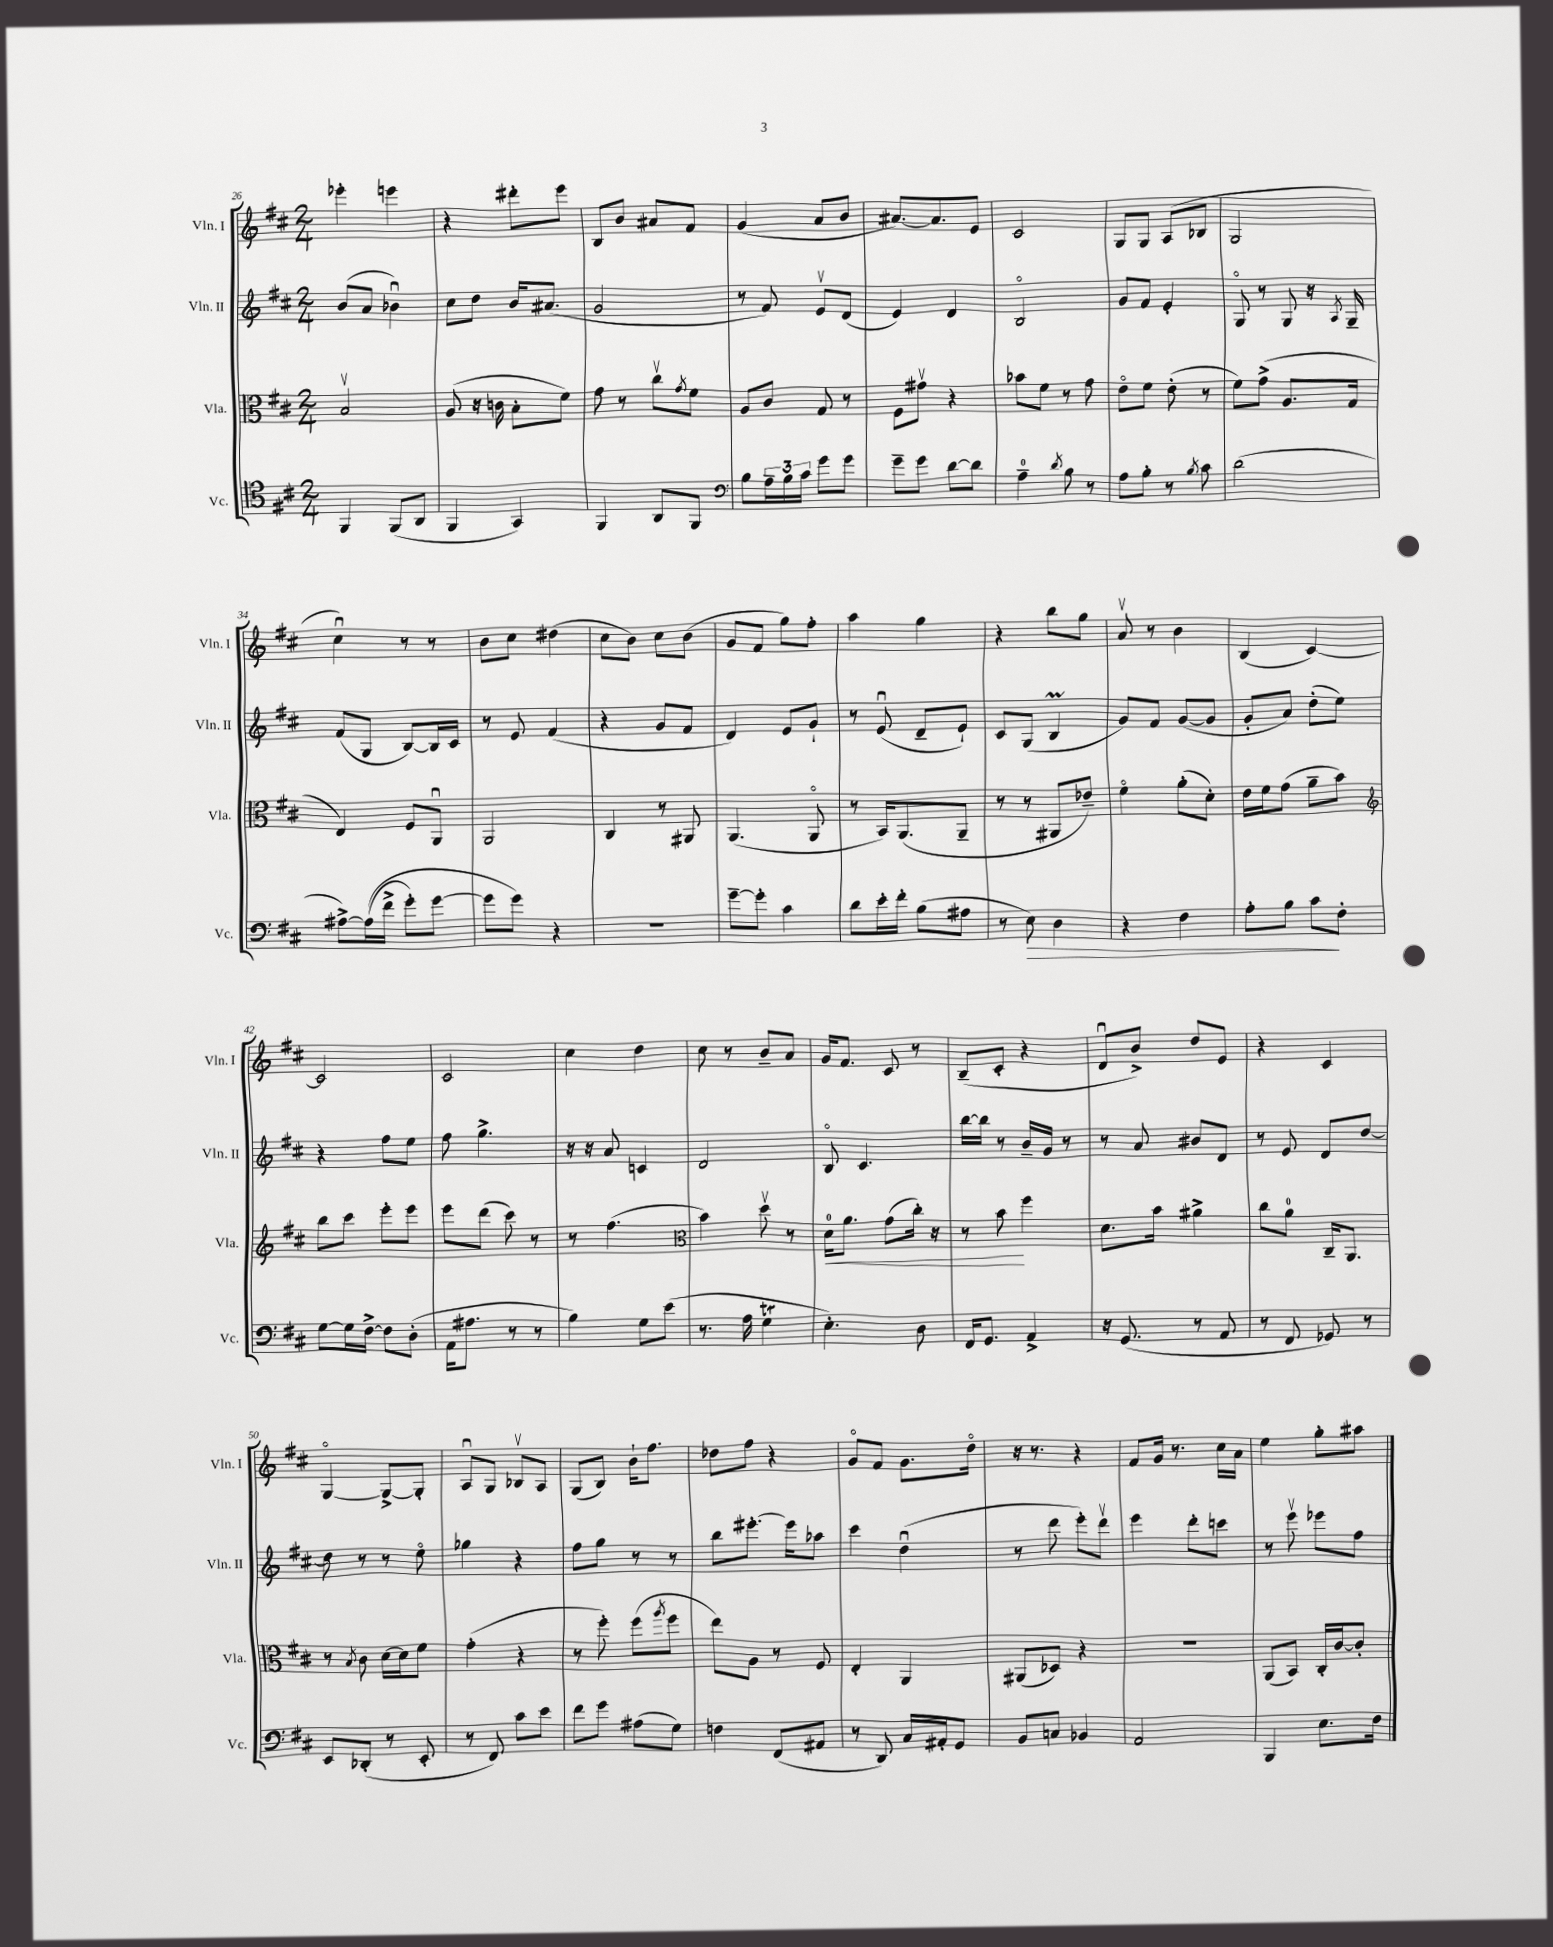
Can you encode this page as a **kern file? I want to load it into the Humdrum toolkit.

**kern	**kern	**kern	**kern
*staff4	*staff3	*staff2	*staff1
*clefC4	*clefC3	*clefG2	*clefG2
*k[f#c#]	*k[f#c#]	*k[f#c#]	*k[f#c#]
*M2/4	*M2/4	*M2/4	*M2/4
4FF#	2Bv	(8b	4eee-'
.	.	8a	.
(8FF#	.	4b-u)	4eee
8AA	.	.	.
=	=	=	=
4FF#	(8A	8cc#	4r
.	16r	8dd	.
.	16c	.	.
4GG)	8B'	16b	8ddd#'
.	.	(8.a#	.
.	8f#)	.	8eee
=	=	=	=
4FF#	8g	2g	8B
.	8r	.	8b
8AA	8cc#v	.	8a#
.	8qg	.	.
8FF#	8f#	.	8f#
=	=	=	=
*clefF4	*	*	*
8B	8A	8r	(4g
24A~	8c#	8f#)	.
24B	.	.	.
24c#	.	.	.
8g	8G	8ev	8a
8g	8r	(8d	8b
=	=	=	=
8g~	8F#	4e)	[8.a#)
8g	8g#v	.	.
.	.	.	8.a#]
[8d	4r	4d	.
8d]	.	.	8e
=	=	=	=
4A~	8b-	2Bo	2c#
.	8f#	.	.
8qd	.	.	.
8B	8r	.	.
8r	8g	.	.
=	=	=	=
8A	8eo	8g	8G
8B'	8f#	8f#	8G
8r	(8e'	4e'	(8A
8qB	.	.	.
8c#	8r	.	8B-
=	=	=	=
(2d	8f#)	8Go	2G
.	(8g^	8r	.
.	8.A	8G	.
.	.	16r	.
.	.	8qA	.
.	16G	16G~	.
=	=	=	=
[8A#^)	4E)	(8f#	4cc#u)
&((16A#]	.	8G	.
16f#^	.	.	.
8g')	8F#	[8B)	8r
[8g	8AAu	16B]	8r
.	.	16c#	.
=	=	=	=
8g]	2AA	8r	8b
8g&)	.	8e	8cc#
4r	.	(4f#	(4dd#
=	=	=	=
2r	4C#	4r	8cc#
.	.	.	8b)
.	8r	8g	8cc#
.	8AA#	8f#	(8b
=	=	=	=
[8g~	(4.AA	4d)	8g
8g']	.	.	8f#
4c#	.	8e	8gg)
.	8AAo	8g`	8ff#'
=	=	=	=
8d	8r	8r	4aa
16e'	16BB)	(8eu	.
16f#'	(8.AA	.	.
(8B	.	8d~	4gg
8A#	8AA~	8e`)	.
=	=	=	=
8r	8r	8c#	4r
8E)	8r	(8G	.
4D	8AA#	4B	8bb
.	8e-~)	.	8gg
=	=	=	=
4r	4f#o	8g)	8av
.	.	8f#	8r
4F#	(8a'	([8g	4b
.	8d')	8g]	.
=	=	=	=
8A'	16e	8g'	(4B
.	16f#	.	.
8B	(8g	8a)	.
8c#	8a~	(8dd'	[4c#)
8F#'	8b)	8ee)	.
=	=	=	=
*	*clefG2	*	*
[8G	8bb	4r	2c#]
16G]	8ccc#	.	.
[16F#^	.	.	.
8F#]	8eee'	8ff#	.
(8D'	8eee	8ee	.
=	=	=	=
16AA	8eee	8ff#	2c#
8.A#	.	.	.
.	(8ddd	4.gg^	.
8r	8ccc#)	.	.
8r	8r	.	.
=	=	=	=
4B)	8r	16r	4cc#
.	.	16r	.
.	(4.ff#	8a	.
8G	.	4c	4dd
(8e	.	.	.
=	=	=	=
*	*clefC3	*	*
8.r	4b)	2d	8cc#
.	.	.	8r
16A	.	.	.
4G	8ddv	.	8b~
.	8r	.	8a
=	=	=	=
4.E')	16d	8Bo	16g
.	8.a	.	8.f#
.	.	4.c#	.
.	(8g	.	8c#
8D	16cc#')	.	8r
.	16r	.	.
=	=	=	=
16FF#	8r	[16bb	(8B~
8.GG	.	16bb]	.
.	8b	8r	8c#'
4AA^	4ff#	16b~	4r
.	.	16g	.
.	.	8r	.
=	=	=	=
16r	8.d	8r	8du
(8.GG	.	.	.
.	.	8a	8b^)
.	16b	.	.
8r	4a#^	8b#	8dd
8AA	.	8d	8e
=	=	=	=
8r	8cc#	8r	4r
8FF#	8a	8e	.
8GG-)	16C#~	8d	4c#
.	8.AA	.	.
8r	.	[8dd	.
=	=	=	=
8EE	8r	8dd]	[4Go
.	8qB	.	.
(8DD-'	8c#	8r	.
8r	[16d	8r	8G^_
.	16d]	.	.
8EE'	8f#	8eeo	8G']
=	=	=	=
8r	(4g'	4gg-	8Au
8FF#)	.	.	8G
8c#	4r	4r	8B-v
8e	.	.	8A
=	=	=	=
8f#	8r	8ff#	(8G
8g	8ff#')	8gg	8B)
(8A#	(8ff#	8r	16b`
.	.	.	8.ff#
.	8qaa	.	.
8G)	8ff#	8r	.
=	=	=	=
4F	8ee)	8bb	8dd-
.	8A	[8.eee#'	8ff#
(8FF#	8r	.	4r
.	.	16eee#]	.
8AA#	8F#	8aa-	.
=	=	=	=
8r	4E'	4ccc#	8go
8DD)	.	.	8f#
16C#	4AA	(4ddu	8.g
16AA#'	.	.	.
8GG	.	.	.
.	.	.	16ddo
=	=	=	=
8BB	(8AA#	8r	16r
.	.	.	8.r
8C	8D-)	8ddd	.
4BB-	4r	8eee')	4r
.	.	8dddv	.
=	=	=	=
2AA	2r	4eee	8f#
.	.	.	16g
.	.	.	8.r
.	.	8ddd'	.
.	.	8ccc	16cc#
.	.	.	16a
=	=	=	=
4BBB	(8AA	8r	4ee
.	8BB)	8eeev	.
8.E	16C#'	8eee-	8gg'
.	[16c#	.	.
.	8c#']	8ff#	8aa#
16F#	.	.	.
==	==	==	==
*-	*-	*-	*-
